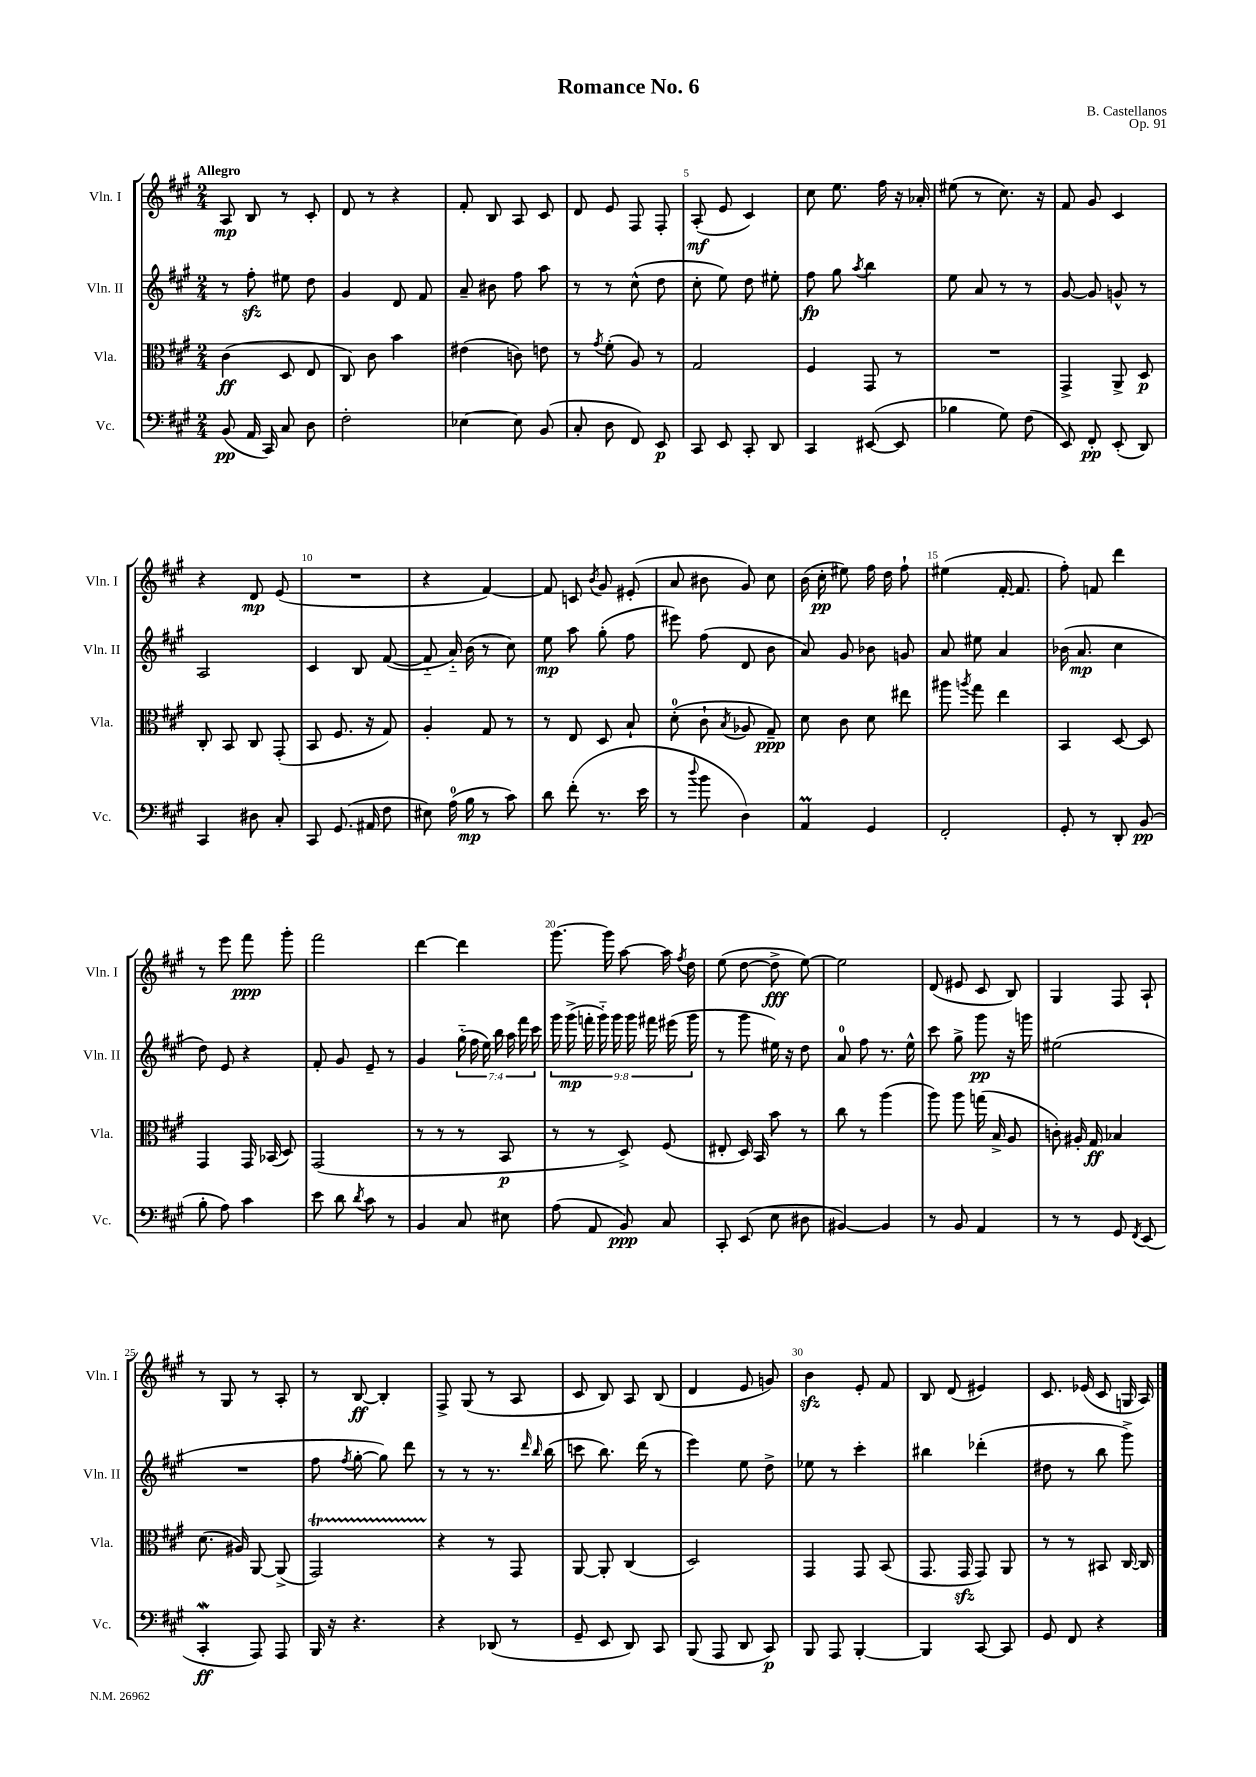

**kern	**dynam	**kern	**dynam	**kern	**dynam	**kern	**dynam
*part4	*part4	*part3	*part3	*part2	*part2	*part1	*part1
*staff4	*staff4	*staff3	*staff3	*staff2	*staff2	*staff1	*staff1
*I"Vc.	*	*I"Vla.	*	*I"Vln. II	*	*I"Vln. I	*
*I'Vc.	*	*I'Vla.	*	*I'Vln. II	*	*I'Vln. I	*
*clefF4	*	*clefC3	*	*clefG2	*	*clefG2	*
*k[f#c#g#]	*	*k[f#c#g#]	*	*k[f#c#g#]	*	*k[f#c#g#]	*
*M2/4	*	*M2/4	*	*M2/4	*	*M2/4	*
=1	=1	=1	=1	=1	=1	=1	=1
!	!	!	!	!	!	!LO:TX:a:B:t=Allegro	!
(8BB/	pp	(4c#\	ff	8r	.	8A/	mp
16AA/	.	.	.	8ff#zz'\	.	8B/	.
16CC#/)	.	.	.	.	.	.	.
8C#/	.	8D/	.	8ee#X\	.	8r	.
8D\	.	8E/	.	8dd\	.	8c#'/	.
=2	=2	=2	=2	=2	=2	=2	=2
2F#'\	.	8C#/)	.	4g#/	.	8d/	.
.	.	8c#\	.	.	.	8r	.
.	.	4b\	.	8d/	.	4r	.
.	.	.	.	8f#/	.	.	.
=3	=3	=3	=3	=3	=3	=3	=3
[4E-X\	.	(4e#X\	.	8a~/	.	8f#'/	.
.	.	.	.	8b#X\	.	8B/	.
8E-\]	.	8cn\)	.	8ff#\	.	8A/	.
(8BB/	.	8en\	.	8aa\	.	8c#/	.
=4	=4	=4	=4	=4	=4	=4	=4
8C#'/	.	8r	.	8r	.	8d/	.
.	.	8qg#/	.	.	.	.	.
8D\	.	(8f#'\	.	8r	.	8e/	.
8FF#/)	.	8A/)	.	(8cc#^^\	.	8F#/	.
8EE/	p	8r	.	8dd\	.	8F#'/	.
=5	=5	=5	=5	=5	=5	=5	=5
8CC#/	.	2G#/	.	8cc#'\	.	(8A'/	mf
8EE/	.	.	.	8ee\)	.	8e/	.
8CC#'/	.	.	.	8dd\	.	4c#/)	.
8DD/	.	.	.	8ee#X'\	.	.	.
=6	=6	=6	=6	=6	=6	=6	=6
4CC#/	.	4F#/	.	8ff#\	fp	8cc#\	.
.	.	.	.	8gg#\	.	8.ee\	.
.	.	.	.	8qaa/	.	.	.
([8EE#X/	.	8GG#/	.	4bb\	.	.	.
.	.	.	.	.	.	16ff#\	.
8EE#/]	.	8r	.	.	.	16r	.
.	.	.	.	.	.	16a-X'/	.
=7	=7	=7	=7	=7	=7	=7	=7
4B-X\	.	2r	.	8ee\	.	(8ee#X\	.
.	.	.	.	8a/	.	8r	.
8G#\)	.	.	.	8r	.	8.cc#\)	.
(8F#\	.	.	.	8r	.	.	.
.	.	.	.	.	.	16r	.
=8	=8	=8	=8	=8	=8	=8	=8
8EE/)	.	4GG#^/	.	[8g#/	.	8f#/	.
8FF#'/	pp	.	.	8g#/]	.	8g#/	.
(8EE'/	.	8AA^/	.	8gn^^/	.	4c#/	.
8DD/)	.	8D/	p	8r	.	.	.
!!LO:LB:g=z
=9	=9	=9	=9	=9	=9	=9	=9
4CC#/	.	8C#'/	.	2A/	.	4r	.
.	.	8BB/	.	.	.	.	.
8D#X\	.	8C#/	.	.	.	8d/	mp
8C#'/	.	(8GG#'/	.	.	.	(8e/	.
=10	=10	=10	=10	=10	=10	=10	=10
8CC#/	.	8BB/	.	4c#/	.	2r	.
(8.GG#/	.	8.F#/	.	.	.	.	.
.	.	.	.	8B/	.	.	.
16AA#X/	.	16r	.	.	.	.	.
8F#\	.	8G#/)	.	([8f#/	.	.	.
=11	=11	=11	=11	=11	=11	=11	=11
8E#X\)	.	4A'/	.	8f#/]	.	4r	.
(16A\	.	.	.	16a/)	.	.	.
16B\	mp	.	.	(16b\	.	.	.
8r	.	8G#/	.	8r	.	[4f#/)	.
8c#\)	.	8r	.	8cc#\)	.	.	.
=12	=12	=12	=12	=12	=12	=12	=12
8d\	.	8r	.	8ee\	mp	8f#/]	.
(8f#'\	.	8E/	.	8aa\	.	8cn/	.
.	.	.	.	.	.	8qb/	.
8.r	.	8D/	.	(8gg#'\	.	8g#/	.
.	.	8B`/	.	8ff#\	.	(8e#X'/	.
16e\	.	.	.	.	.	.	.
=13	=13	=13	=13	=13	=13	=13	=13
8r	.	(8d'\	.	8eee#X\)	.	8a/	.
8qqdd/	.	.	.	.	.	.	.
8b\	.	8c#`\	.	(8ff#\	.	8b#X\	.
.	.	8qB/	.	.	.	.	.
4D\)	.	8A-X/	.	8d/	.	8g#/)	.
.	.	8G#~/)	ppp	8b\	.	8cc#\	.
=14	=14	=14	=14	=14	=14	=14	=14
4AAM/	.	8d\	.	8a/)	.	(16b\	.
.	.	.	.	.	.	16cc#'\	pp
.	.	8c#\	.	8g#/	.	8ee#X\)	.
4GG#/	.	8d\	.	8b-X\	.	16ff#\	.
.	.	.	.	.	.	16dd\	.
.	.	8ee#X\	.	8gn/	.	8ff#`\	.
=15	=15	=15	=15	=15	=15	=15	=15
2FF#'/	.	8aa#X\	.	8a/	.	(4ee#X\	.
.	.	8qaan/	.	.	.	.	.
.	.	8gg#\	.	8ee#X\	.	.	.
.	.	4ee\	.	4a/	.	[16f#'/	.
.	.	.	.	.	.	8.f#/]	.
=16	=16	=16	=16	=16	=16	=16	=16
8GG#'/	.	4BB/	.	(16b-X\	.	8ff#'\)	.
.	.	.	.	8.a/	mp	.	.
8r	.	.	.	.	.	8fn/	.
8DD'/	.	[8D/	.	4cc#\	.	4ddd\	.
(8BB/	pp	8D/]	.	.	.	.	.
!!LO:LB:g=z
=17	=17	=17	=17	=17	=17	=17	=17
8B'\	.	4GG#/	.	8dd\)	.	8r	.
8A\)	.	.	.	8e/	.	8eee\	.
4c#\	.	16GG#/	.	4r	.	8fff#\	ppp
.	.	(16BB-X/	.	.	.	.	.
.	.	8D/)	.	.	.	8ggg#'\	.
=18	=18	=18	=18	=18	=18	=18	=18
8e\	.	(2GG#/	.	8f#'/	.	2fff#\	.
8d\	.	.	.	8g#/	.	.	.
8qd/	.	.	.	.	.	.	.
8c#\	.	.	.	8e~/	.	.	.
8r	.	.	.	8r	.	.	.
=19	=19	=19	=19	=19	=19	=19	=19
4BB/	.	8r	.	4g#/	.	[4ddd\	.
.	.	8r	.	.	.	.	.
8C#/	.	8r	.	(28gg#\	.	4ddd\]	.
.	.	.	.	28ff#\	.	.	.
.	.	.	.	28ee\)	.	.	.
.	.	.	.	28bb\	.	.	.
8E#X\	.	8BB/	p	.	.	.	.
.	.	.	.	28aa\	.	.	.
.	.	.	.	28fff#\	.	.	.
.	.	.	.	28ccc#\	.	.	.
=20	=20	=20	=20	=20	=20	=20	=20
(8A\	.	8r	.	18ggg#\	.	[8.ggg#\	.
.	.	.	.	(18ggg#^\	mp	.	.
.	.	.	.	18fffn'\	.	.	.
8AA/	.	8r	.	.	.	.	.
.	.	.	.	18ggg#\)	.	.	.
.	.	.	.	.	.	16ggg#\]	.
.	.	.	.	18ggg#\	.	.	.
8BB/)	ppp	8D^/)	.	.	.	[8aa\	.
.	.	.	.	18ggg#\	.	.	.
.	.	.	.	18fff#X\	.	.	.
8C#/	.	(8F#/	.	.	.	16aa\]	.
.	.	.	.	(18eee#X\	.	.	.
.	.	.	.	.	.	8qff#/	.
.	.	.	.	.	.	16dd\	.
.	.	.	.	18ggg#\	.	.	.
=21	=21	=21	=21	=21	=21	=21	=21
8CC#'/	.	8E#X'/	.	8r	.	(8ee\	.
(8EE/	.	16D/)	.	8ggg#\	.	[8dd\	.
.	.	16BB/	.	.	.	.	.
8E\	.	8b\	.	16ee#X\)	.	8dd^\]	fff
.	.	.	.	16r	.	.	.
8D#X\	.	8r	.	8dd\	.	[8ee\)	.
=22	=22	=22	=22	=22	=22	=22	=22
[4BB#X/)	.	8cc#\	.	8a/	.	2ee\]	.
.	.	8r	.	8ff#\	.	.	.
4BB#/]	.	(4aa\	.	8.r	.	.	.
.	.	.	.	16ee^^\	.	.	.
=23	=23	=23	=23	=23	=23	=23	=23
8r	.	8aa\)	.	8ccc#\	.	(8d/	.
8BB/	.	8aa\	.	8gg#^\	.	8e#X/	.
4AA/	.	(16ggn\	.	8ggg#\	pp	8c#/	.
.	.	16B^/	.	.	.	.	.
.	.	8A/	.	16r	.	8B/)	.
.	.	.	.	16gggn\	.	.	.
=24	=24	=24	=24	=24	=24	=24	=24
8r	.	8cn'\)	.	(2ee#X\	.	4G#/	.
8r	.	16A#X'/	.	.	.	.	.
.	.	16G#/	ff	.	.	.	.
8GG#/	.	4B-X/	.	.	.	8F#/	.
8qFF#/	.	.	.	.	.	.	.
(8EE/	.	.	.	.	.	8A`/	.
!!LO:LB:g=z
=25	=25	=25	=25	=25	=25	=25	=25
4CC#W'/	ff	(8.d\	.	2r	.	8r	.
.	.	.	.	.	.	8G#/	.
.	.	16A#X/)	.	.	.	.	.
8AAA/)	.	[8AA/	.	.	.	8r	.
8AAA/	.	(8AA^/]	.	.	.	8A'/	.
=26	=26	=26	=26	=26	=26	=26	=26
16BBB/	.	2GG#t/)	.	8ff#\	.	8r	.
16r	.	.	.	.	.	.	.
.	.	.	.	8qff#/	.	.	.
4.r	.	.	.	[8gg#'\	.	[8B/	ff
.	.	.	.	8gg#\])	.	4B'/]	.
.	.	.	.	8ddd\	.	.	.
=27	=27	=27	=27	=27	=27	=27	=27
4r	.	4r	.	8r	.	8F#^/	.
.	.	.	.	8r	.	(8G#/	.
(8DD-X/	.	8r	.	8.r	.	8r	.
8r	.	8GG#/	.	.	.	8A/	.
.	.	.	.	16qqddd/	.	.	.
.	.	.	.	16qqbb/	.	.	.
.	.	.	.	(16bb\	.	.	.
=28	=28	=28	=28	=28	=28	=28	=28
8GG#~/	.	[8AA/	.	8cccn\	.	8c#/	.
8EE/	.	8AA'/]	.	8.bb\)	.	8B/)	.
8DD/)	.	(4C#/	.	.	.	8A/	.
.	.	.	.	(16ddd\	.	.	.
8CC#/	.	.	.	8r	.	(8B/	.
=29	=29	=29	=29	=29	=29	=29	=29
(8BBB/	.	2D/)	.	4eee\)	.	4d/	.
8AAA/	.	.	.	.	.	.	.
8DD/	.	.	.	8ee\	.	8e/	.
8CC#/)	p	.	.	8dd^\	.	8gn/)	.
=30	=30	=30	=30	=30	=30	=30	=30
8BBB/	.	4GG#/	.	8ee-X\	.	4bzz\	.
8AAA/	.	.	.	8r	.	.	.
[4BBB'/	.	8GG#/	.	4ccc#'\	.	8e'/	.
.	.	(8BB/	.	.	.	8f#/	.
=31	=31	=31	=31	=31	=31	=31	=31
4BBB/]	.	8.GG#/	.	4bb#X\	.	8B/	.
.	.	.	.	.	.	(8d/	.
.	.	16GG#zz/	.	.	.	.	.
[8CC#/	.	8GG#/)	.	(4ddd-X'\	.	4e#X/)	.
8CC#/]	.	8AA/	.	.	.	.	.
=32	=32	=32	=32	=32	=32	=32	=32
8GG#/	.	8r	.	8dd#X\	.	8.c#/	.
8FF#/	.	8r	.	8r	.	.	.
.	.	.	.	.	.	(16e-X/	.
4r	.	8BB#X/	.	8bb\	.	8c#/	.
.	.	[16C#/	.	8ggg#^\)	.	16Gn/	.
.	.	16C#/]	.	.	.	16A/)	.
==	==	==	==	==	==	==	==
*-	*-	*-	*-	*-	*-	*-	*-
